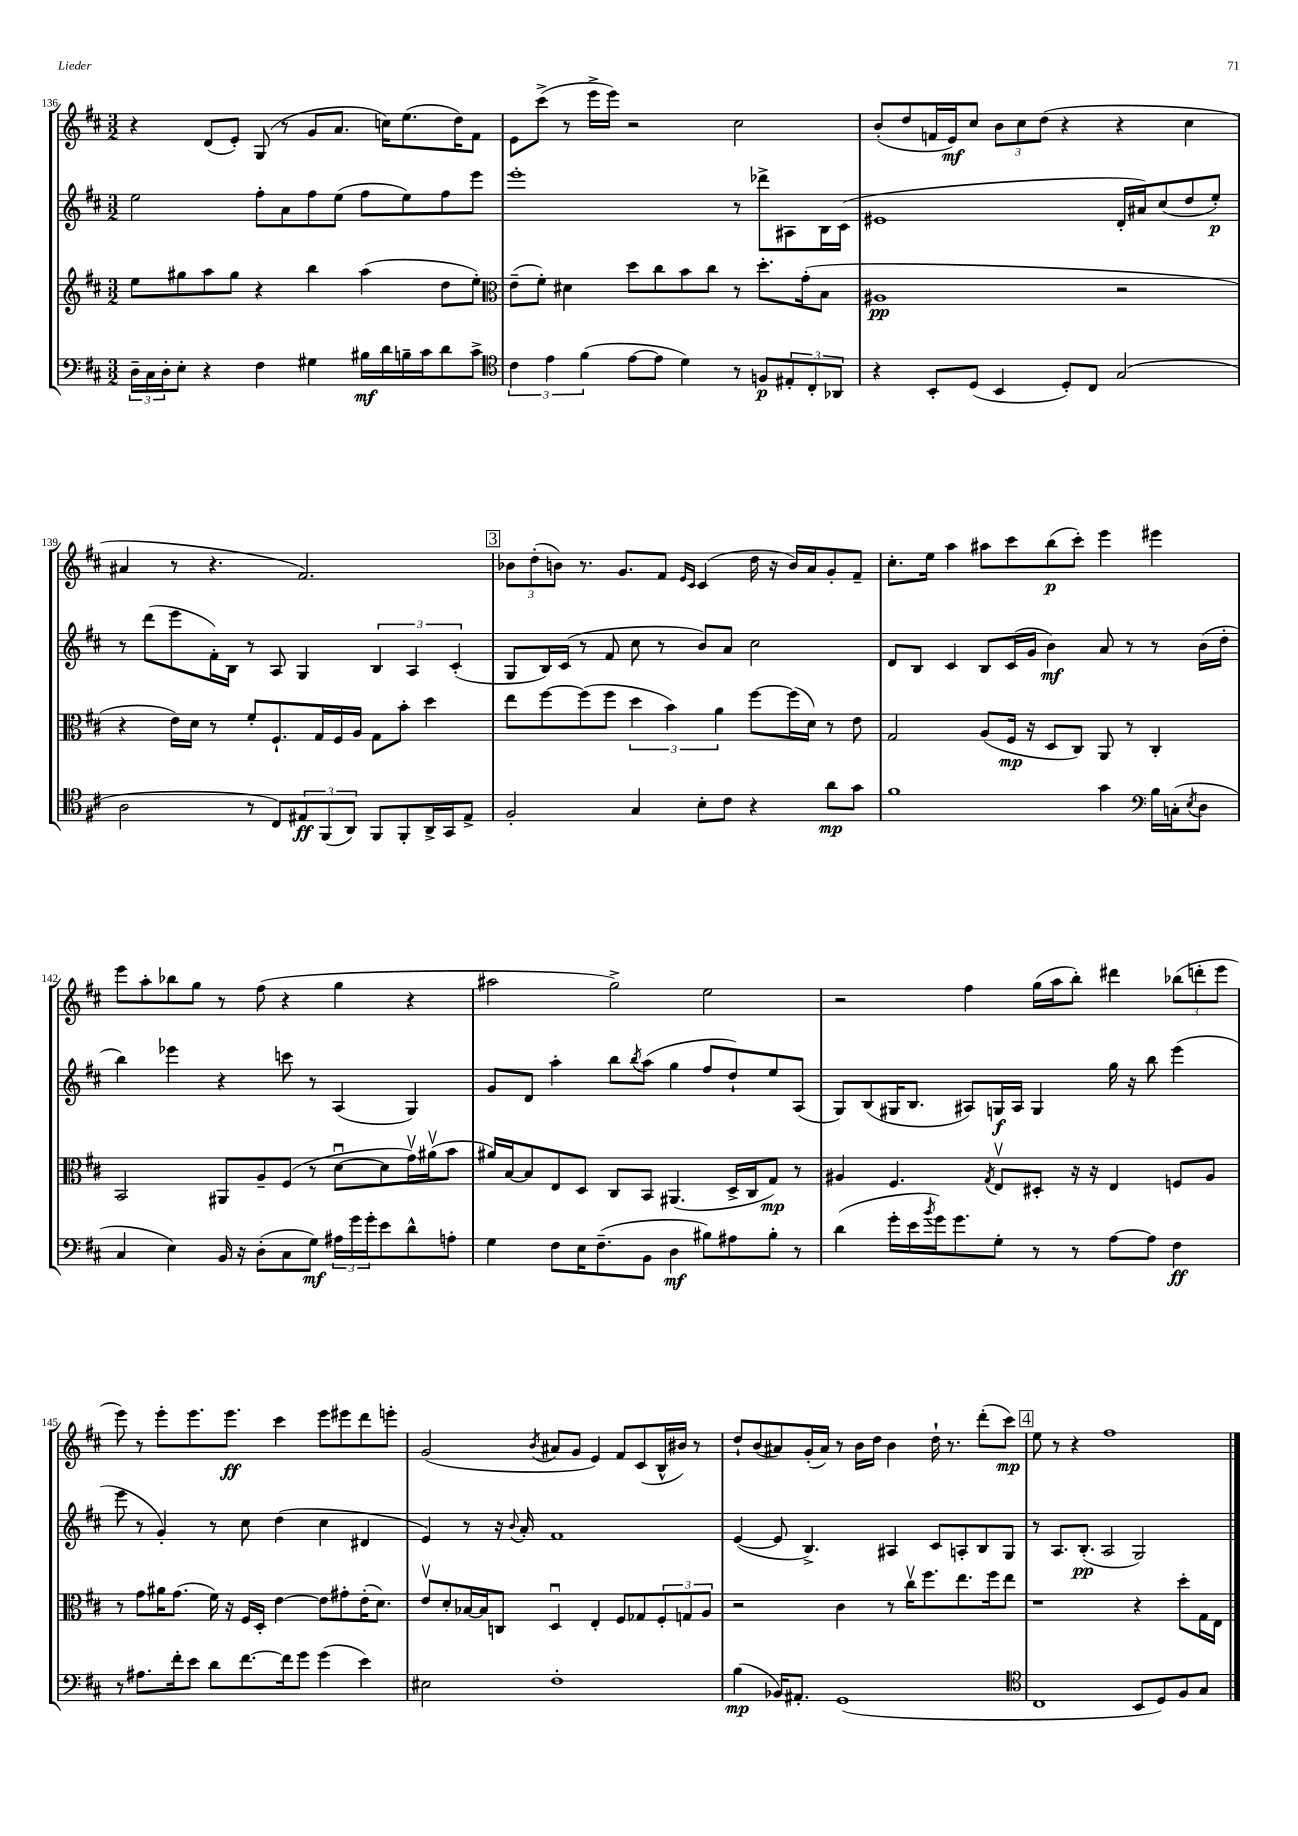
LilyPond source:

<<
\new StaffGroup <<
\new Staff = "s0" {
    \clef treble \key d \major \numericTimeSignature \time 3/2
    r4 d'8( e'8-.) g8( r8 g'8 a'8. c''16) e''8.( d''16) fis'8 |
    e'8 cis'''8->( r8 e'''16-> e'''16) r2 cis''2 |
    b'8-.( d''8 f'16 e'16\mf) cis''8 \tuplet 3/2 { b'8 cis''8 d''8( } r4 r4 cis''4 |
    ais'4 r8 r4. fis'2.) |
    \mark \markup { \box "3" } \tuplet 3/2 { bes'8 d''8-.( b'8) } r8. g'8. fis'8 \grace { e'16 cis'16 } cis'4( d''16 r16 b'16) a'16 g'8-. fis'8-- |
    cis''8.-. e''16 a''4 ais''8 cis'''8 b''8\p( cis'''8-.) e'''4 eis'''4 |
    e'''8 a''8-. bes''8 g''8 r8 fis''8( r4 g''4 r4 |
    ais''2 g''2->) e''2 |
    r2 fis''4 g''16( a''16 b''8-.) dis'''4 \tuplet 3/2 { bes''8( d'''8-. e'''8 } |
    e'''8) r8 e'''8-. e'''8. e'''8.\ff cis'''4 e'''8 eis'''8 d'''8 e'''8-. |
    g'2( \acciaccatura { b'8 } ais'8 g'8 e'4) fis'8 cis'8( b16-^ bis'16) r8 |
    d''8-! b'8( ais'8) g'16-.( ais'16) r8 b'16 d''16 b'4 d''16-! r8. d'''8-.( cis'''8\mp) |
    \mark \markup { \box "4" } e''8 r8 r4 fis''1 \bar "|." |
}
\new Staff = "s1" {
    \clef treble \key d \major \numericTimeSignature \time 3/2
    e''2 fis''8-. a'8 fis''8 e''8( fis''8 e''8) fis''8 e'''8 |
    e'''1-. r8 des'''8-> ais8 b16 cis'16( |
    eis'1 d'16-. ais'16) cis''8( d''8 e''8-.\p) |
    r8 d'''8( e'''8 fis'16-.) b16 r8 a8 g4 \tuplet 3/2 { b4 a4 cis'4-.( } |
    \mark \markup { \box "3" } g8 b16) cis'16( r8 fis'8 cis''8 r8 b'8) a'8 cis''2 |
    d'8 b8 cis'4 b8 cis'16( g'16 b'4\mf) a'8 r8 r8 b'16( d''16-. |
    b''4) ees'''4 r4 c'''8 r8 a4( g4) |
    g'8 d'8 a''4-. b''8 \acciaccatura { b''8 } a''8( g''4 fis''8 d''8-!) e''8 a8( |
    g8) b8( gis16 b8. ais8) g16\f ais16 g4 g''16 r16 b''8 e'''4( |
    e'''8 r8 g'4-.) r8 cis''8 d''4( cis''4 dis'4 |
    e'4) r8 r16 \appoggiatura { b'8 } a'16-. fis'1 |
    e'4~( e'8 b4.->) ais4 cis'8 a8-. b8 g8 |
    \mark \markup { \box "4" } r8 a8. b8.-.\pp( a2 g2) \bar "|." |
}
\new Staff = "s2" {
    \clef treble \key d \major \numericTimeSignature \time 3/2
    e''8 gis''8 a''8 gis''8 r4 b''4 a''4( d''8 e''8-.) |
    \clef alto e'8--( fis'8-.) dis'4 d''8 cis''8 b'8 cis''8 r8 d''8.-. g'16-.( b8 |
    ais1\pp r2 |
    r4 e'16) d'16 r8 fis'8-. fis8.-! g16 fis16 a16 g8 b'8-. d''4 |
    \mark \markup { \box "3" } e''8 fis''8~ fis''8( fis''8 \tuplet 3/2 { d''4 b'4) a'4 } fis''8~ fis''16( d'16) r8 e'8 |
    g2 a8( fis16\mp r16 d8 cis8) a,8 r8 cis4-. |
    b,2 ais,8 a8-- fis8( r8 d'8~\downbow d'8 g'16\upbow) ais'16\upbow( b'8 |
    ais'16) b16~ b8 e8 d8 cis8 b,8 ais,4.( d16-> cis16 g8\mp) r8 |
    ais4 fis4. \acciaccatura { g8 } e8\upbow dis8-. r16 r16 e4 f8 ais8 |
    r8 g'8 ais'16 g'8.( fis'16) r16 fis16 d16-. e'4~ e'8 gis'8-. e'16-.( d'8.) |
    e'8\upbow d'8-. bes16~ bes16 c8 d4\downbow e4-. fis8 ges8 \tuplet 3/2 { fis8-. g8 a8 } |
    r2 cis'4 r8 cis''16\upbow fis''8. e''8. fis''16 e''8 |
    \mark \markup { \box "4" } r1 r4 d''8-. g16 e16 \bar "|." |
}
\new Staff = "s3" {
    \clef bass \key d \major \numericTimeSignature \time 3/2
    \tuplet 3/2 { d16-- cis16 d16-. } e8-. r4 fis4 gis4 bis16\mf d'16 b16-- cis'16 d'8 cis'8-> |
    \clef tenor \tuplet 3/2 { cis'4 e'4 fis'4( } e'8~ e'8 d'4) r8 f8\p \tuplet 3/2 { eis8-. cis8-. aes,8 } |
    r4 b,8-. d8( b,4 d8-.) cis8 g2( |
    a2 r8 cis8) \tuplet 3/2 { eis8\ff fis,8( a,8) } fis,8 fis,8-. a,16-> g,16 eis8-> |
    \mark \markup { \box "3" } fis2-. g4 b8-. cis'8 r4 a'8\mp g'8 |
    fis'1 g'4 \clef bass b16 c16-.( \acciaccatura { e8 } d8 |
    cis4 e4) b,16 r16 d8-.( cis8 g8\mf) \tuplet 3/2 { ais16 g'16 g'16-. } e'8 d'8-^ a8-. |
    g4 fis8 e16 fis8.--( b,8 d4\mf bis8) ais8 bis8-. r8 |
    d'4( g'16-. e'16 \acciaccatura { b'8 } g'16) g'8. g8-. r8 r8 a8~ a8 fis4\ff |
    r8 ais8. fis'16-. e'8 d'8 fis'8.~ fis'16 g'8 g'4( e'4) |
    eis2 fis1-. |
    b4\mp( bes,16) ais,8.-. g,1( |
    \mark \markup { \box "4" } \clef tenor cis1 b,8 d8) fis8 g8 \bar "|." |
}
>>
>>
\layout { \context { \Score currentBarNumber = #136 } }
